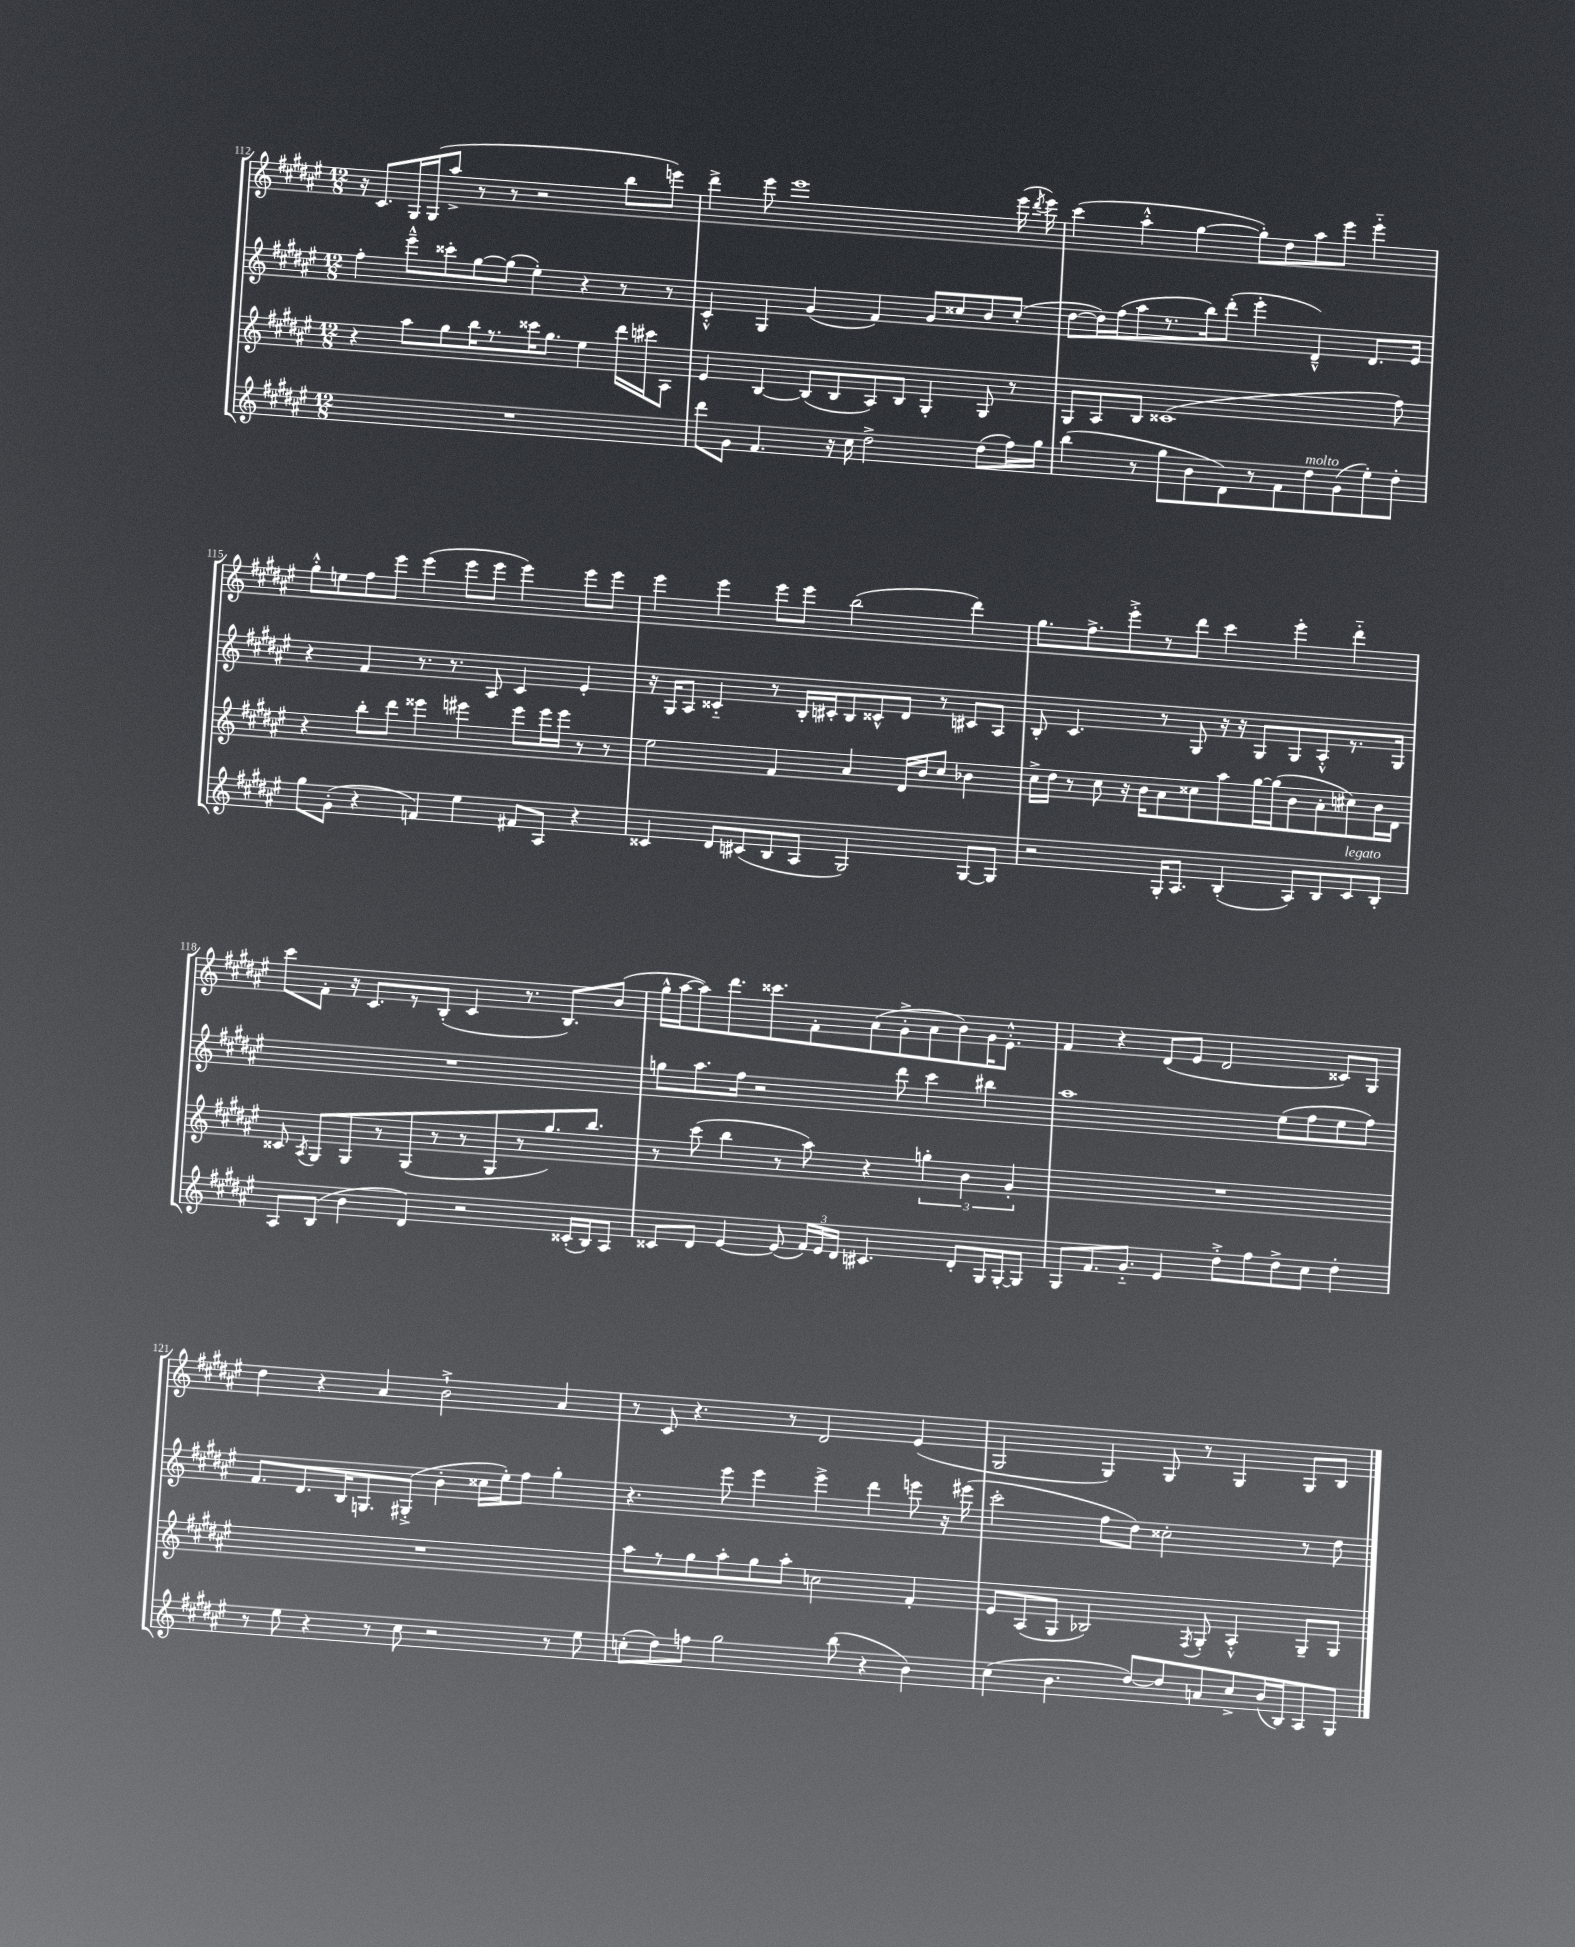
<<
\new StaffGroup <<
\new Staff = "s0" {
    \clef treble \key fis \major \numericTimeSignature \time 12/8
    \autoBeamOff r16 cis'8.[ gis16 gis16( ais''8]-> r8 r8 r2 b''8[ e'''8]) |
    dis'''4-> eis'''8 eis'''1 eis'''16( \acciaccatura { dis'''8 } eis'''16) |
    cis'''4( ais''4-.-^ gis''4~ gis''8[-.) dis''8 ais''8 eis'''8] eis'''4-_ |
    gis''8[-.-^ e''8 fis''8 eis'''8] eis'''4( eis'''8[ eis'''8] eis'''4) eis'''8[ eis'''8] |
    eis'''4 eis'''4 eis'''8[ eis'''8] b''2( dis'''4) |
    gis''8.[ fis''8.-> eis'''8-.-> r8 dis'''8] cis'''4 eis'''4-. dis'''4-_ |
    cis'''8[ fis'8]-. r16 cis'8.[ r8 b8]-.( cis'4 r8. b8.[) b'8]( |
    gis''16[-^ ais''16~ ais''8) dis'''8. cisis'''8. fis'8-. ais'8( gis'8-.-> ais'8 b'8) gis'16 eis'8.]-.-^ |
    fis'4 r4 dis'8[( eis'8] dis'2 cisis'8[) gis8] |
    dis''4 r4 ais'4 b'2-!-> ais'4 |
    r8 cis'8 r4. r8 dis'2 eis'4( |
    gis2 gis4) gis8 r8 gis4 gis8[ b8] \bar "|." |
}
\new Staff = "s1" {
    \clef treble \key fis \major \numericTimeSignature \time 12/8
    \autoBeamOff fis''4-. eis'''8[---^ cisis'''8-. gis''8~ gis''8]( eis''4-.) r4 r8 r8 |
    cis'4-.-^ gis4 gis'4( fis'4) gis'8[ cisis''8 b'8 cisis''8]-.( |
    dis''8[~ dis''16) fis''16( ais''8 r8. b''16) dis'''8]-.( eis'''4-. dis'4---^) dis'8.[ eis'16] |
    r4 fis'4 r8. r8. ais8 cis'4 eis'4-. |
    r16 gis16[ ais8] cisis'4-_ r8 b16[-. cis'16-. b8 cisis'8-^ dis'8] r8 cis'8[ ais8] |
    b8-. cis'4. r8 gis8 r16 r16 gis8[ gis8 ais8-.-^ r8. gis16] |
    R1. |
    g''8[ ais''8. fis''16] r2 dis'''8 cis'''4 bis''4 |
    ais''1 eis''8[( fis''8 eis''8 fis''8]) |
    fis'8.[ dis'8. b16 g8. gis8]-.->( b'4-. cisis''16[ eis''16-.) fis''8] gis''4-. |
    r4. eis'''8 eis'''4 eis'''4-> dis'''4 e'''8 r16 eis'''16( |
    cis'''2-. fis''8[ dis''8]) cisis''2-. r8 dis''8 \bar "|." |
}
\new Staff = "s2" {
    \clef treble \key fis \major \numericTimeSignature \time 12/8
    \autoBeamOff r4 ais''8[ gis''8 b''16 r8. cisis'''16 gis''8.] eis''4 dis'''16[ cis'''16 ais8] |
    eis'4 b4~ b8[( b8 ais8) b8] gis4-. gis8 r8 |
    gis8[ ais8 b8] cisis'1( fis''8) |
    r4 b''8[-. dis'''8] eisis'''4 eis'''4 eis'''8[ eis'''16 eis'''16] r8 r8 |
    eis''2 fis'4 ais'4 dis'16[ b'16 cis''8] bes'4 |
    cis''16[-> dis''16] r8 cis''8 r16 b'16[ ais'8 cisis''8 ais''8 gis''16~ gis''16( b'8 ais'8-. cis''8) b'16 dis'16] |
    cisis'8 \acciaccatura { ais8 } gis8[ gis8 r8 gis8( r8 r8 gis8 r8 gis''8.) b''8.] |
    r8 cis'''8( b''4 r8 ais''8) r4 \tuplet 3/2 { g''4-. b'4 gis'4-. } |
    R1. |
    R1. |
    ais''8[ r8 gis''8 ais''8-. gis''8 ais''8]-. c''2 fis'4-. |
    eis'8[ ais8( gis8] bes2) \acciaccatura { fis8 } gis8-. ais4-.-^ gis8[-- gis8] \bar "|." |
}
\new Staff = "s3" {
    \clef treble \key fis \major \numericTimeSignature \time 12/8
    \autoBeamOff R1. |
    dis'''8[ gis'8] fis'4. r16 cis''16 dis''2-> dis''8[( fis''16) gis''16] |
    b''4( r8 gis''8[ b'8 dis'8) r8 fis'8 dis''8^\markup { \italic "molto" } gis'8( eis''8-.) dis''8]-. |
    gis''8[ gis'8]-.( r4 f'4) eis''4 fis'8[ ais8] r4 |
    cisis'4 dis'8[ cis'8( b8 ais8] gis2) gis8[~ gis8] |
    r2 gis16[-. ais8.] b4-.( ais8[) b8 cis'8^\markup { \italic "legato" } b8]-. |
    ais8[ b8]( b'4 dis'4) r2 cisis'16[-.( b16) ais8] |
    cisis'8[ dis'8] eis'4~ eis'8( \tuplet 3/2 { fis'16[) eis'16 dis'16] } cis'4. dis'8[-. gis16 gis16~-. gis8] |
    gis8[ fis'8. gis'8.]-_ eis'4 dis''8[-.-> fis''8 dis''8-> cis''8] dis''4-. |
    r8 eis''8 r4 r8 cis''8 r2 r8 eis''8 |
    c''8[-.( dis''8) f''8] gis''2 b''8( r4 b'4) |
    cis''4( b'4. dis''8[~) dis''8 a'8 cis''8-> b'16( b16) ais8 gis8] \bar "|." |
}
>>
>>
\layout { \context { \Score currentBarNumber = #112 } }
